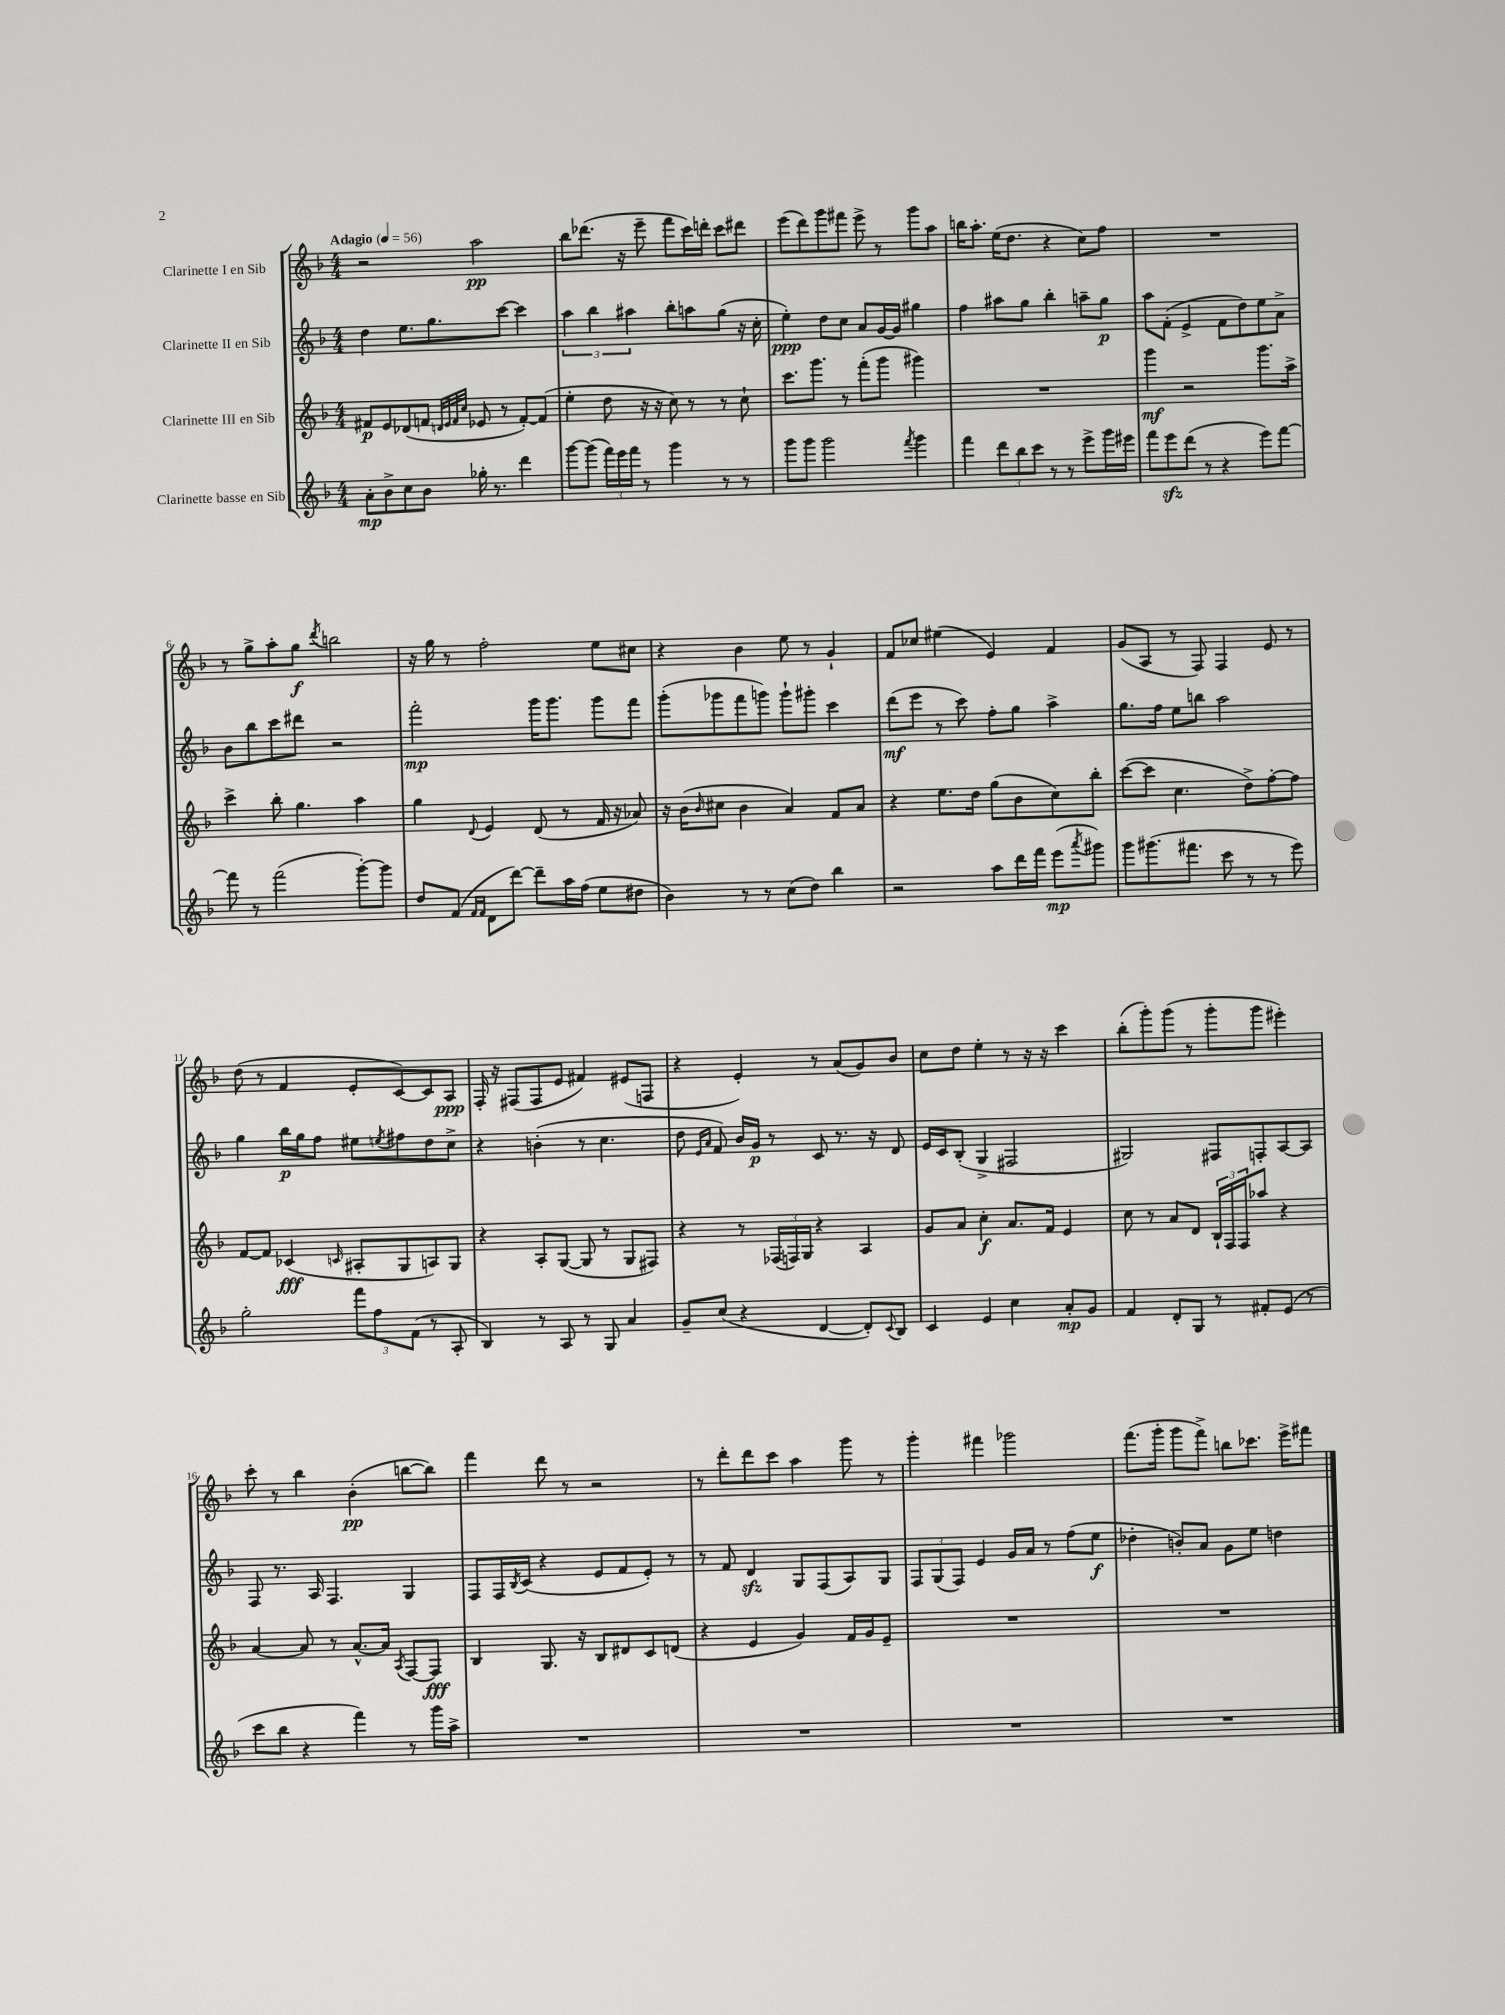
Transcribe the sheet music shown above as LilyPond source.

<<
\new StaffGroup <<
\new Staff = "s0" \with { instrumentName = "Clarinette I en Sib" } {
    \clef treble \key f \major \numericTimeSignature \time 4/4 \tempo "Adagio" 4 = 56
    r2 a''2\pp |
    bes''8 des'''8.( r16 e'''8-- f'''8 c'''16) d'''16-. c'''8 dis'''8 |
    e'''8( d'''8) g'''8 fis'''8 e'''8-> r8 g'''8 a''8 |
    b''16 a''8.-. e''16( d''8. r4 c''8) f''8 |
    R1 |
    r8 g''8-> a''8-. g''8\f \acciaccatura { d'''8 } b''2 |
    r16 g''16 r8 f''2-. e''8 cis''8 |
    r4 bes'4 e''8 r8 g'4-! |
    f'8 ces''8 eis''4( e'4) f'4 |
    g'8( a8 r8 f8) f4 e'8 r8 |
    d''8( r8 f'4 e'8-. c'8~) c'8 a8\ppp |
    f16-. r16 fis8( fis8 e'8 fis'4) eis'8( f8 |
    r4 e'4-.) r8 a'8( g'8) bes'8 |
    c''8 d''8 e''4-. r8 r16 r16 c'''4 |
    bes''8-.( g'''8-.) g'''8( r8 g'''8-. g'''8 eis'''4-.) |
    c'''8-. r8 bes''4 bes'4-.\pp( b''8~ b''8) |
    f'''4 d'''8 r8 r2 |
    r8 d'''8-. d'''8 c'''8 a''4 g'''8 r8 |
    g'''4-. fis'''4 ges'''2 |
    f'''8.( g'''16-. g'''8 f'''8->) b''8 ces'''8. e'''16-> fis'''8 \bar "|." |
}
\new Staff = "s1" \with { instrumentName = "Clarinette II en Sib" } {
    \clef treble \key f \major \numericTimeSignature \time 4/4
    d''4 e''8. g''8. c'''8~ c'''4 |
    \tuplet 3/2 { a''4 bes''4 ais''4 } bes''8-. a''8 g''8( r16 c''16-. |
    e''4-.\ppp) d''8 c''8 a'8 g'16~ g'16 gis''4 |
    f''4 ais''8 g''8 bes''4-. a''8-- g''8\p |
    a''8 f'8-.( e'4-> f'8 d''8) e''8 a'8-> |
    bes'8 bes''8 c'''8 dis'''8 r2 |
    f'''2-.\mp g'''16 g'''8. g'''8 f'''8 |
    g'''8-.( ges'''8 f'''8 g'''8) g'''8-! gis'''8-. c'''4 |
    d'''8\mf( e'''8 r8 c'''8) f''8-. g''8 a''4-> |
    g''8. f''16 e''8 b''8 a''2 |
    g''4 bes''16\p g''16 f''8 eis''8 \acciaccatura { e''8 } fis''8 d''8 c''8-> |
    r4 b'4-.( r8 c''4. |
    d''8 \grace { e'16 a'16 } f'8) bes'16 g'16\p r8 c'8 r8. r16 d'8 |
    e'16 c'16 bes8-.( g4-> fis2 |
    gis2) fis8 f8-. a8~ a8 |
    f8 r8. a16 f4. g4 |
    f8 f16 \acciaccatura { bes8 } c'16( r4 e'8 f'8 e'8-.) r8 |
    r8 f'8 d'4\sfz g8 f8( a8) g8 |
    \tuplet 3/2 { f8 g8( f8) } e'4 g'16 a'16 r8 f''8( e''8\f |
    des''4-. b'8-.) a'8 g'8 e''8 d''4 \bar "|." |
}
\new Staff = "s2" \with { instrumentName = "Clarinette III en Sib" } {
    \clef treble \key f \major \numericTimeSignature \time 4/4
    fis'8\p e'8 des'8( f'8 \grace { d'32 e'32 f'32 c''32 } ees'8 r8 f'8~-.) f'8( |
    e''4-. d''8 r16 r16 c''8) r8 r8 c''8-! |
    c'''8. g'''8. r8 f'''8-.( g'''8 gis'''4) |
    R1 |
    g'''4\mf r2 g'''8. a''16-> |
    c'''4-> bes''8-. g''4. a''4 |
    g''4 \appoggiatura { d'8 } e'4 d'8( r8 f'16 r16 aes'8) |
    r16 bes'16( \grace { bes'16 } cis''8 bes'4 a'4) f'8 a'8 |
    r4 e''8. d''16 g''8( bes'8 c''8) bes''8-. |
    c'''8~( c'''8 c''4. d''8->) f''8~-. f''8 |
    f'8~ f'8 ces'4\fff( \grace { c'16 } ais8-. g8 a8) g8 |
    r4 a8-. g8~( g8 r8 g8 fis8) |
    r4 r8 \tuplet 3/2 { fes16( f16) g16 } r4 a4 |
    g'8 a'8 c''4-.\f a'8. f'16 e'4 |
    c''8 r8 a'8 d'8 \tuplet 3/2 { bes16-! f16 f16 } aes''8 r4 |
    a'4~ a'8 r8 a'8.~-^ a'16 \acciaccatura { a8 } f8~ f8\fff |
    bes4 g8. r16 bes8 dis'8 c'8 d'8( |
    r4 e'4 g'4) f'16 g'16 e'8-- |
    R1 |
    R1 \bar "|." |
}
\new Staff = "s3" \with { instrumentName = "Clarinette basse en Sib" } {
    \clef treble \key f \major \numericTimeSignature \time 4/4
    a'8-.\mp bes'8-> c''8 bes'8 ges''16-. r8. d'''4 |
    g'''8~ g'''8( \tuplet 3/2 { f'''16) e'''16 f'''16 } r8 g'''4 r8 r8 |
    g'''8 g'''8 g'''2 \acciaccatura { f'''8 } g'''4 |
    f'''4 \tuplet 3/2 { d'''8 bes''8 c'''8 } r8 r8 e'''8-> g'''16 eis'''16 |
    f'''8 e'''8\sfz d'''8( r8 r4 e'''8) f'''8~ |
    f'''8 r8 f'''2( g'''8~-.) g'''8 |
    d''8 f'8( \grace { f'16 f'16 } d'8 d'''8~) d'''8-- a''16 f''16( e''8 dis''8 |
    bes'4) r8 r8 c''8( d''8) bes''4 |
    r2 a''8 d'''16 f'''16 e'''8\mp( \acciaccatura { a'''8 } gis'''8) |
    g'''8 gis'''8.( fis'''8. c'''8 r8 r8 e'''8) |
    g''2-. \tuplet 3/2 { f'''8 f''8 f'8( } r8 a8-. |
    bes4) r8 a8 r8 g8 a'4 |
    g'8-- c''8( r4 d'4~ d'8-.) \appoggiatura { c'8 } bes8 |
    c'4 e'4 c''4 a'8-.\mp g'8 |
    f'4 d'8-. g8 r8 fis'8-. e'8( r8 |
    c'''8 bes''8 r4 f'''4) r8 g'''16 a''16-> |
    R1 |
    R1 |
    R1 |
    R1 \bar "|." |
}
>>
>>
